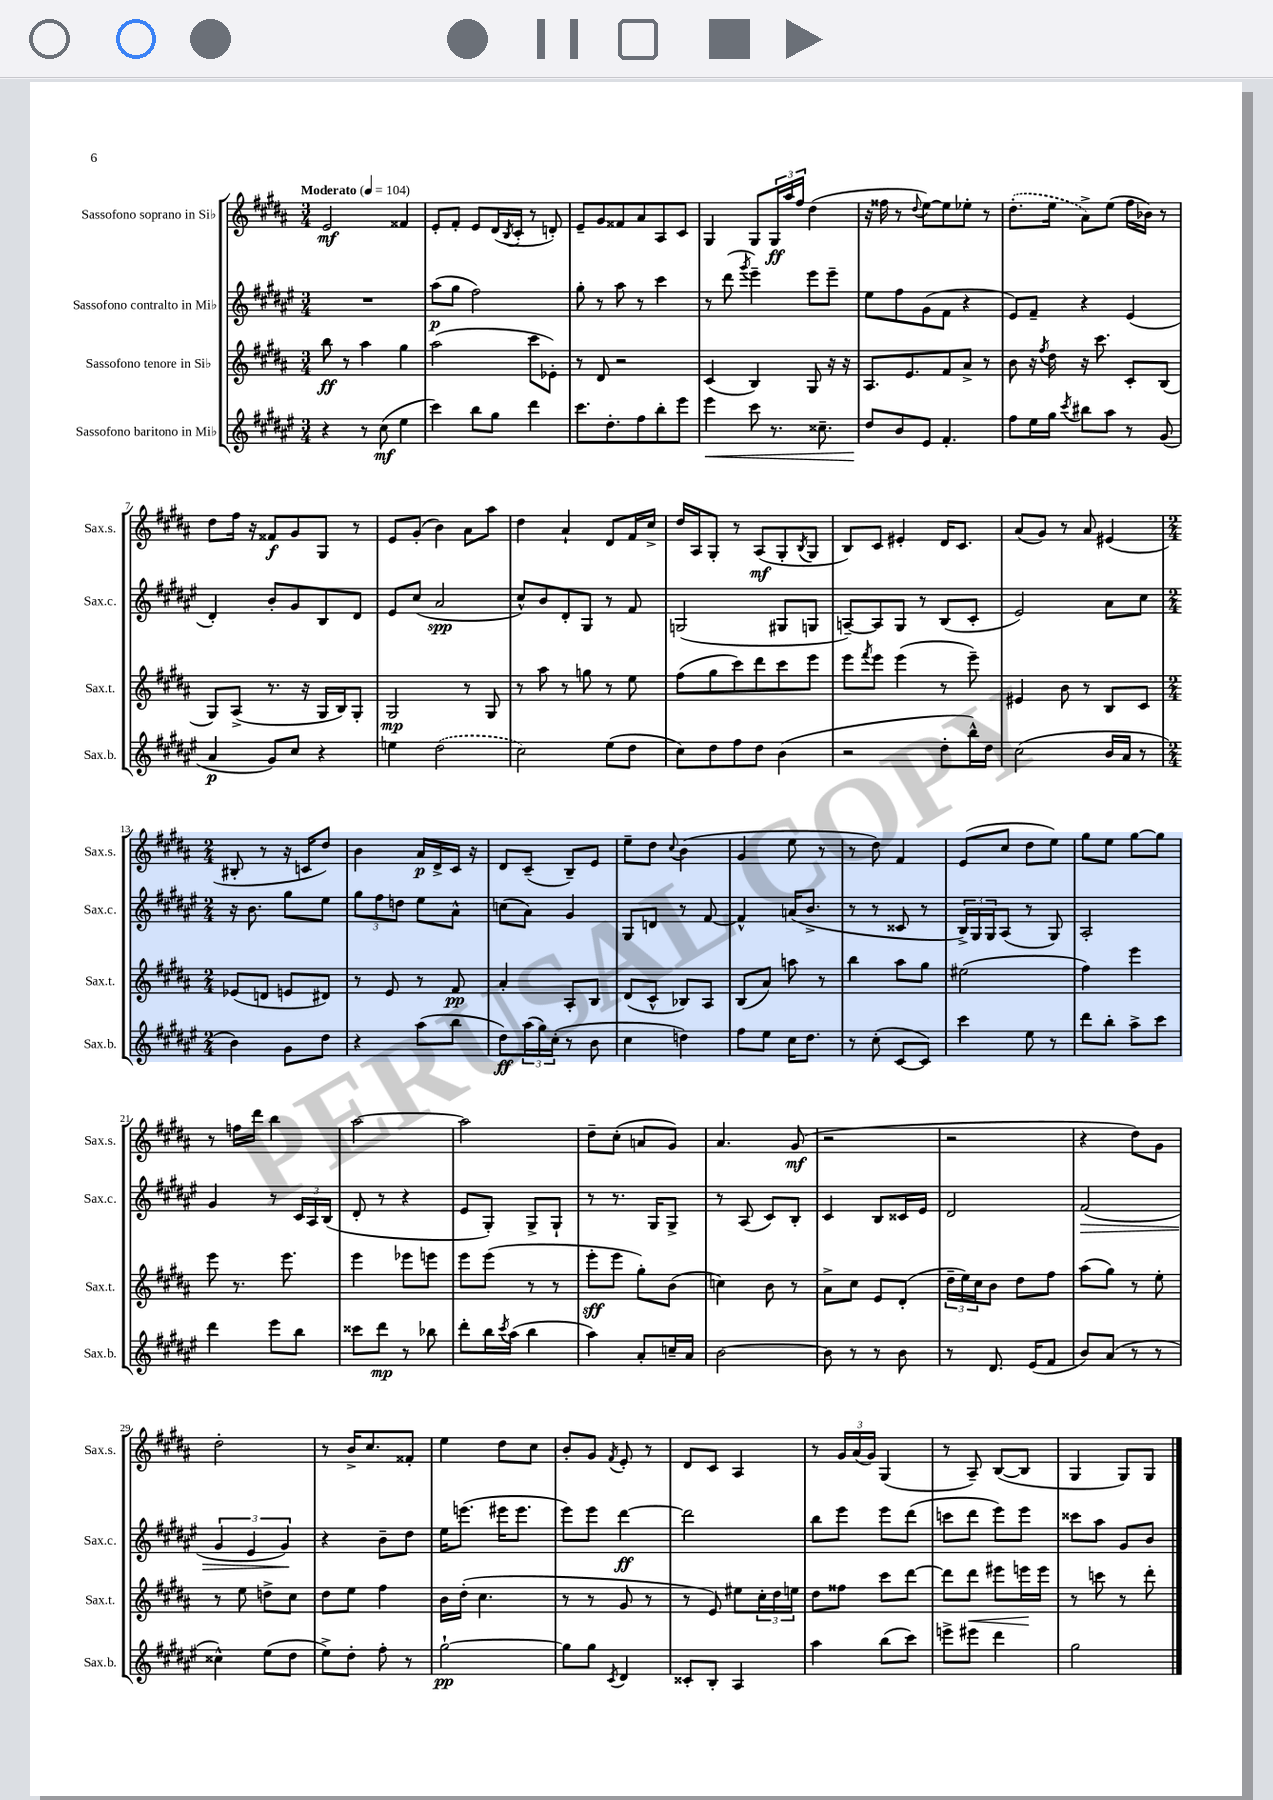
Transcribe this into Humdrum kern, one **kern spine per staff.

**kern	**dynam	**kern	**dynam	**kern	**dynam	**kern	**dynam
*part4	*part4	*part3	*part3	*part2	*part2	*part1	*part1
*staff4	*staff4	*staff3	*staff3	*staff2	*staff2	*staff1	*staff1
*I"Sassofono baritono in Mi♭	*	*I"Sassofono tenore in Si♭	*	*I"Sassofono contralto in Mi♭	*	*I"Sassofono soprano in Si♭	*
*I'Sax.b.	*	*I'Sax.t.	*	*I'Sax.c.	*	*I'Sax.s.	*
*clefG2	*	*clefG2	*	*clefG2	*	*clefG2	*
*k[f#c#g#d#a#e#]	*	*k[f#c#g#d#a#]	*	*k[f#c#g#d#a#e#]	*	*k[f#c#g#d#a#]	*
*M3/4	*	*M3/4	*	*M3/4	*	*M3/4	*
*MM104	*	*MM104	*	*MM104	*	*MM104	*
=1	=1	=1	=1	=1	=1	=1	=1
!	!	!	!	!	!	!LO:TX:a:B:t=Moderato	!
4r	.	8bb\	ff	2.r	.	2e/	mf
.	.	8r	.	.	.	.	.
8r	.	4aa#\	.	.	.	.	.
(8cc#\	mf	.	.	.	.	.	.
4ee#\	.	4gg#\	.	.	.	4f##X/	.
=2	=2	=2	=2	=2	=2	=2	=2
4ccc#\)	.	(2aa#\	.	(8aa#\L	p	8e'/L	.
.	.	.	.	8gg#\J	.	8f#'/J	.
8bb\L	.	.	.	2ff#\)	.	8e/L	.
8gg#\J	.	.	.	.	.	(16d#/L	.
.	.	.	.	.	.	8qB/	.
.	.	.	.	.	.	16c#'/JJ	.
4ddd#\	.	8ccc#\L	.	.	.	8r	.
.	.	8e-X'\J)	.	.	.	8dn'/)	.
=3	=3	=3	=3	=3	=3	=3	=3
8.ccc#\L	.	8r	.	8gg#'\	.	8e~/L	.
.	.	8d#/	.	8r	.	8g#/	.
8.dd#'\	.	.	.	.	.	.	.
.	.	2r	.	8aa#\	.	8f##X/	.
8ff#\	.	.	.	8r	.	8a#/	.
8bb'\	.	.	.	4ccc#\	.	8A#/	.
8eee#\J	.	.	.	.	.	8c#/J	.
=4	=4	=4	=4	=4	=4	=4	=4
!	!LO:HP:b	!	!	!	!	!	!
4eee#\	<	(4c#/	.	8r	.	4G#/	.
.	.	.	.	(8ddd#\	.	.	.
.	.	.	.	8qggg#/	.	.	.
8ccc#\	.	4B/)	.	4eee#~\)	.	8G#/L	.
8.r	.	.	.	.	.	24G#/L	ff
.	.	.	.	.	.	24aa#/	.
.	.	.	.	.	.	24ff#/JJ	.
.	.	8G#/	.	8eee#\L	.	(4dd#\	.
8.cc##X~\	.	.	.	.	.	.	.
.	.	16r	.	8eee#~\J	.	.	.
.	.	16r	.	.	.	.	.
=5	=5	=5	=5	=5	=5	=5	=5
8dd#/L	.	8.A#/L	.	8ee#\L	.	16r	.
.	.	.	.	.	.	16ff##X\	.
8b/	[	.	.	8ff#\	.	8r	.
.	.	8.e/	.	.	.	.	.
.	.	.	.	.	.	8qqdd#/	.
8e#/J	.	.	.	(8g#\	.	[8ee\L)	.
4.f#'/	.	8f#/	.	8f#\J	.	8ee\]	.
.	.	8a#^/J	.	4r	.	8ee-X'\J	.
.	.	8r	.	.	.	8r	.
=6	=6	=6	=6	=6	=6	=6	=6
8ff#\L	.	8b\	.	8e#/L)	.	(8.dd#'\L	.
16ee#\L	.	16r	.	8f#~/J	.	.	.
.	.	8qff#/	.	.	.	.	.
16gg#\JJ	.	16dd#\	.	.	.	16ee\Jk	.
8qccc#/	.	.	.	.	.	.	.
8bb#X\L	.	16r	.	4r	.	8a#^\L)	.
.	.	8.ccc#\	.	.	.	.	.
8aa#\J	.	.	.	.	.	(8ee\J	.
8r	.	8c#'/L	.	(4e#/	.	16ff#\LL	.
.	.	.	.	.	.	16b-X\JJ)	.
(8g#/	.	(8B/J	.	.	.	8r	.
!!LO:LB:g=z
=7	=7	=7	=7	=7	=7	=7	=7
4a#/	p	8G#/L)	.	4d#'/)	.	8dd#\L	.
.	.	(8A#^/J	.	.	.	16ff#\Jk	.
.	.	.	.	.	.	16r	.
8g#/L)	.	8.r	.	8b'/L	.	8f##X/L	f
8cc#/J	.	.	.	8g#/	.	8g#/	.
.	.	16r	.	.	.	.	.
4r	.	16G#/LL	.	8B/	.	8G#/J	.
.	.	16B/J)	.	.	.	.	.
.	.	8G#'/J	.	8d#/J	.	8r	.
=8	=8	=8	=8	=8	=8	=8	=8
4een\	.	2G#/	mp	8e#/L	.	8e/L	.
.	.	.	.	(8cc#/J	.	(8g#'/J	.
(2dd#\	.	.	.	2a#/	spp	4b\)	.
.	.	8r	.	.	.	8a#\L	.
.	.	8G#/	.	.	.	8aa#\J	.
=9	=9	=9	=9	=9	=9	=9	=9
2cc#\)	.	8r	.	8cc#^^/L)	.	4dd#\	.
.	.	8aa#\	.	8b/	.	.	.
.	.	8r	.	8d#'/	.	4a#`/	.
.	.	8ggn\	.	8G#/J	.	.	.
(8ee#\L	.	8r	.	8r	.	8d#/L	.
8dd#\J	.	8ee\	.	8f#/	.	16f#/L	.
.	.	.	.	.	.	16cc#^/JJ	.
=10	=10	=10	=10	=10	=10	=10	=10
8cc#\L)	.	(8ff#\L	.	(2Gn/	.	16dd#/LL	.
.	.	.	.	.	.	16A#/J	.
8dd#\	.	8gg#\	.	.	.	8G#'/J	.
8ff#\	.	8ccc#\)	.	.	.	8r	.
8dd#\J	.	8ddd#\	.	.	.	(8A#/L	mf
(4b\	.	8ccc#\	.	8G#X/L	.	8G#'/	.
.	.	.	.	.	.	8qB/	.
.	.	8eee\J	.	8Gn/J	.	8G#/J	.
=11	=11	=11	=11	=11	=11	=11	=11
2r	.	8eee\L	.	[8An~/L)	.	8B/L)	.
.	.	8qfff#/	.	.	.	.	.
.	.	8eee\J	.	8A/]	.	8c#/J	.
.	.	(4eee\	.	8G#/J	.	4e#X'/	.
.	.	.	.	8r	.	.	.
8dd#'\L	.	8r	.	(8B/L	.	16d#/KL	.
.	.	.	.	.	.	8.c#/J	.
16bb^^\L)	.	8eee~\)	.	8c#'/J	.	.	.
16dd#\JJ	.	.	.	.	.	.	.
=12	=12	=12	=12	=12	=12	=12	=12
(2cc#\	.	4e#X/	.	2e#/)	.	(8a#/L	.
.	.	.	.	.	.	8g#/J)	.
.	.	8b\	.	.	.	8r	.
.	.	8r	.	.	.	8a#/	.
16b/LL	.	8B/L	.	8a#\L	.	(4e#X/	.
16a#/JJ	.	.	.	.	.	.	.
8r	.	8c#/J	.	8cc#\J	.	.	.
!!LO:LB:g=z
=13	=13	=13	=13	=13	=13	=13	=13
*M2/4	*	*M2/4	*	*M2/4	*	*M2/4	*
4b\)	.	(8e-X/L	.	16r	.	8B#X'/	.
.	.	.	.	8.b\	.	.	.
.	.	8dn/J	.	.	.	8r	.
8g#\L	.	8en/L	.	8gg#\L	.	16r	.
.	.	.	.	.	.	16cn/KL	.
8dd#\J	.	8d#X/J)	.	8ee#\J	.	8dd#/J)	.
=14	=14	=14	=14	=14	=14	=14	=14
4r	.	8r	.	12gg#\L	.	4b\	.
.	.	.	.	12ff#\	.	.	.
.	.	8e/	.	.	.	.	.
.	.	.	.	12ddn\J	.	.	.
(8aa#\L	.	8r	.	8ee#\L	.	16a#/LL	p
.	.	.	.	.	.	16d#^/	.
8bb\J	.	8f#/	pp	8a#^^\J	.	16c#/JJ	.
.	.	.	.	.	.	16r	.
=15	=15	=15	=15	=15	=15	=15	=15
8dd#\L)	ff	4a#'/	.	(8ccn\L	.	8d#/L	.
(24aa#\L	.	.	.	8a#\J)	.	(8c#~/J	.
24gg#\)	.	.	.	.	.	.	.
(24cc#'\JJ	.	.	.	.	.	.	.
8r	.	8A#'/L	.	4g#/	.	8B~/L)	.
8b\	.	8B/J	.	.	.	8e/J	.
=16	=16	=16	=16	=16	=16	=16	=16
4cc#\	.	(8d#/L	.	8G#/L	.	8ee~\L	.
.	.	8c#^^/J	.	8dn/J	.	8dd#\J	.
.	.	.	.	.	.	8qqcc#/	.
4ddn\)	.	8B-X/L)	.	8r	.	(4b\	.
.	.	8A#/J	.	[8f#/	.	.	.
=17	=17	=17	=17	=17	=17	=17	=17
8ff#\L	.	(8B/L	.	4f#^^/]	.	4g#/	.
8ee#\J	.	8a#/J)	.	.	.	.	.
16cc#\KL	.	8aan\	.	(16an/KL	.	8ee\	.
8.dd#\J	.	.	.	8.b^/J	.	.	.
.	.	8r	.	.	.	8r	.
=18	=18	=18	=18	=18	=18	=18	=18
8r	.	4bb\	.	8r	.	8r	.
(8cc#'\	.	.	.	8r	.	8dd#\)	.
[8c#/L	.	8aa#\L	.	8c##X/	.	4f#/	.
8c#/J])	.	8gg#\J	.	8r	.	.	.
=19	=19	=19	=19	=19	=19	=19	=19
4ccc#\	.	(2ee#X\	.	24B^/LL)	.	(8e/L	.
.	.	.	.	24G#/	.	.	.
.	.	.	.	24G#/J	.	.	.
.	.	.	.	(8A#/J	.	8cc#/J	.
8ee#\	.	.	.	8r	.	8dd#\L	.
8r	.	.	.	8G#/)	.	8ee\J)	.
=20	=20	=20	=20	=20	=20	=20	=20
8ddd#\L	.	4ff#\)	.	2A#'/	.	8gg#\L	.
8bb'\J	.	.	.	.	.	8ee\J	.
8aa#^\L	.	4eee\	.	.	.	[8gg#\L	.
8ccc#\J	.	.	.	.	.	8gg#\J]	.
!!LO:LB:g=z
=21	=21	=21	=21	=21	=21	=21	=21
4ddd#\	.	8eee\	.	4g#/	.	8r	.
.	.	8.r	.	.	.	16ffn\LL	.
.	.	.	.	.	.	16ddd#\JJ	.
8eee#\L	.	.	.	8r	.	4bb\	.
.	.	8.eee\	.	.	.	.	.
8bb\J	.	.	.	24c#/LL	.	.	.
.	.	.	.	24A#/	.	.	.
.	.	.	.	(24B/JJ	.	.	.
=22	=22	=22	=22	=22	=22	=22	=22
8ccc##X\L	.	4eee\	.	8d#'/	.	[2aa#\	.
8ddd#\J	mp	.	.	8r	.	.	.
8r	.	8eee-X\L	.	4r	.	.	.
8bb-X\	.	8eeen\J	.	.	.	.	.
=23	=23	=23	=23	=23	=23	=23	=23
8ddd#'\L	.	8eee\L	.	8e#/L	.	2aa#\]	.
16bb\L	.	(8eee\J	.	8G#'/J)	.	.	.
8qccc#/	.	.	.	.	.	.	.
(16aa#\JJ	.	.	.	.	.	.	.
4bb\	.	8r	.	8G#^/L	.	.	.
.	.	8r	.	8G#`/J	.	.	.
=24	=24	=24	=24	=24	=24	=24	=24
4aa#\)	.	8eee'\L	sff	8r	.	8dd#~\L	.
.	.	8eee\J	.	8.r	.	(8cc#'\J	.
8a#'/L	.	8gg#'\L)	.	.	.	8an/L	.
.	.	.	.	16G#/KL	.	.	.
16ccn~/L	.	(8b\J	.	8G#^/J	.	8g#/J)	.
16a#/JJ	.	.	.	.	.	.	.
=25	=25	=25	=25	=25	=25	=25	=25
[2b\	.	4ccn\)	.	8r	.	4.a#/	.
.	.	.	.	(8A#/	.	.	.
.	.	8b\	.	8c#/L)	.	.	.
.	.	8r	.	8B'/J	.	(8g#/	mf
=26	=26	=26	=26	=26	=26	=26	=26
8b\]	.	8a#^\L	.	4c#/	.	2r	.
8r	.	8cc#\J	.	.	.	.	.
8r	.	8e/L	.	8B/L	.	.	.
8b\	.	(8d#'/J	.	16c##X/L	.	.	.
.	.	.	.	16e#/JJ	.	.	.
=27	=27	=27	=27	=27	=27	=27	=27
8r	.	24dd#~\LL	.	2d#/	.	2r	.
.	.	24ee\)	.	.	.	.	.
.	.	24cc#\J	.	.	.	.	.
8.d#/	.	8b\J	.	.	.	.	.
.	.	8dd#\L	.	.	.	.	.
(16e#/KL	.	.	.	.	.	.	.
8f#/J	.	8ff#\J	.	.	.	.	.
=28	=28	=28	=28	=28	=28	=28	=28
!	!	!	!	!	!LO:HP:b	!	!
8b/L)	.	(8aa#\L	.	(2f#/	>	4r	.
(8a#/J	.	8gg#\J)	.	.	.	.	.
8r	.	8r	.	.	.	8dd#\L)	.
8r	.	8ee'\	.	.	.	8g#\J	.
!!LO:LB:g=z
=29	=29	=29	=29	=29	=29	=29	=29
4cc##X^^\)	.	8r	.	6g#/	.	2dd#'\	.
.	.	8ee\	.	.	.	.	.
.	.	.	.	6e#/	.	.	.
(8ee#\L	.	8ddn^\L	.	.	.	.	.
.	.	.	.	6g#/)	.	.	.
8dd#\J	.	8cc#\J	.	.	.	.	.
.	.	.	.	.	]	.	.
=30	=30	=30	=30	=30	=30	=30	=30
8ee#^\L)	.	8dd#\L	.	4r	.	8r	.
8dd#'\J	.	8ee\J	.	.	.	16b^/KL	.
.	.	.	.	.	.	8.cc#/	.
8ff#'\	.	4ff#\	.	8b~\L	.	.	.
8r	.	.	.	8dd#\J	.	8f##X'/J	.
=31	=31	=31	=31	=31	=31	=31	=31
[2gg#`\	pp	16b\LL	.	16ee#\KL	.	4ee\	.
.	.	(16dd#'\JJ	.	(8.eeen\J	.	.	.
.	.	4.cc#\	.	.	.	.	.
.	.	.	.	16eee#X\KL	.	8dd#\L	.
.	.	.	.	8.eee#\J	.	.	.
.	.	.	.	.	.	8cc#\J	.
=32	=32	=32	=32	=32	=32	=32	=32
8gg#\L]	.	8r	.	8eee#\L)	.	8b'/L	.
8gg#\J	.	8r	.	8eee#\J	.	8g#/J	.
8qc#/	.	.	.	.	.	8qf#/	.
4d#/	.	8g#/	.	[4ddd#\	ff	8e'/	.
.	.	8r	.	.	.	8r	.
=33	=33	=33	=33	=33	=33	=33	=33
8c##X'/L	.	8r	.	2ddd#\]	.	8d#/L	.
8B'/J	.	8e/)	.	.	.	8c#/J	.
4A#/	.	8ee#X\L	.	.	.	4A#/	.
.	.	24cc#'\L	.	.	.	.	.
.	.	24dd#\	.	.	.	.	.
.	.	24een\JJ	.	.	.	.	.
=34	=34	=34	=34	=34	=34	=34	=34
4aa#\	.	8dd#\L	.	8bb\L	.	8r	.
.	.	8ff##X\J	.	8eee#\J	.	24g#/LL	.
.	.	.	.	.	.	(24a#/	.
.	.	.	.	.	.	24g#/JJ)	.
(8bb\L	.	8ccc#\L	.	8eee#\L	.	(4G#/	.
8ccc#\J)	.	[8ddd#\J	.	(8ddd#\J	.	.	.
=35	=35	=35	=35	=35	=35	=35	=35
8eeen^\L	.	8ddd#\L]	.	8cccn\L	.	8r	.
!	!	!	!LO:HP:b	!	!	!	!
8eee#X\J	.	8ddd#\J	<	8ddd#\J	.	8A#~/)	.
4ddd#\	.	8eee#X\L	.	8eee#\L)	.	([8B/L	.
.	.	16eeen\L	.	8eee#\J	.	8B/J]	.
.	.	16eee\JJ	[	.	.	.	.
=36	=36	=36	=36	=36	=36	=36	=36
2gg#\	.	8r	.	8ccc##X\L	.	4G#/	.
.	.	8cccn\	.	8aa#\J	.	.	.
.	.	8r	.	8g#/L	.	8G#/L)	.
.	.	8ddd#'\	.	8b/J	.	8G#/J	.
==	==	==	==	==	==	==	==
*-	*-	*-	*-	*-	*-	*-	*-
